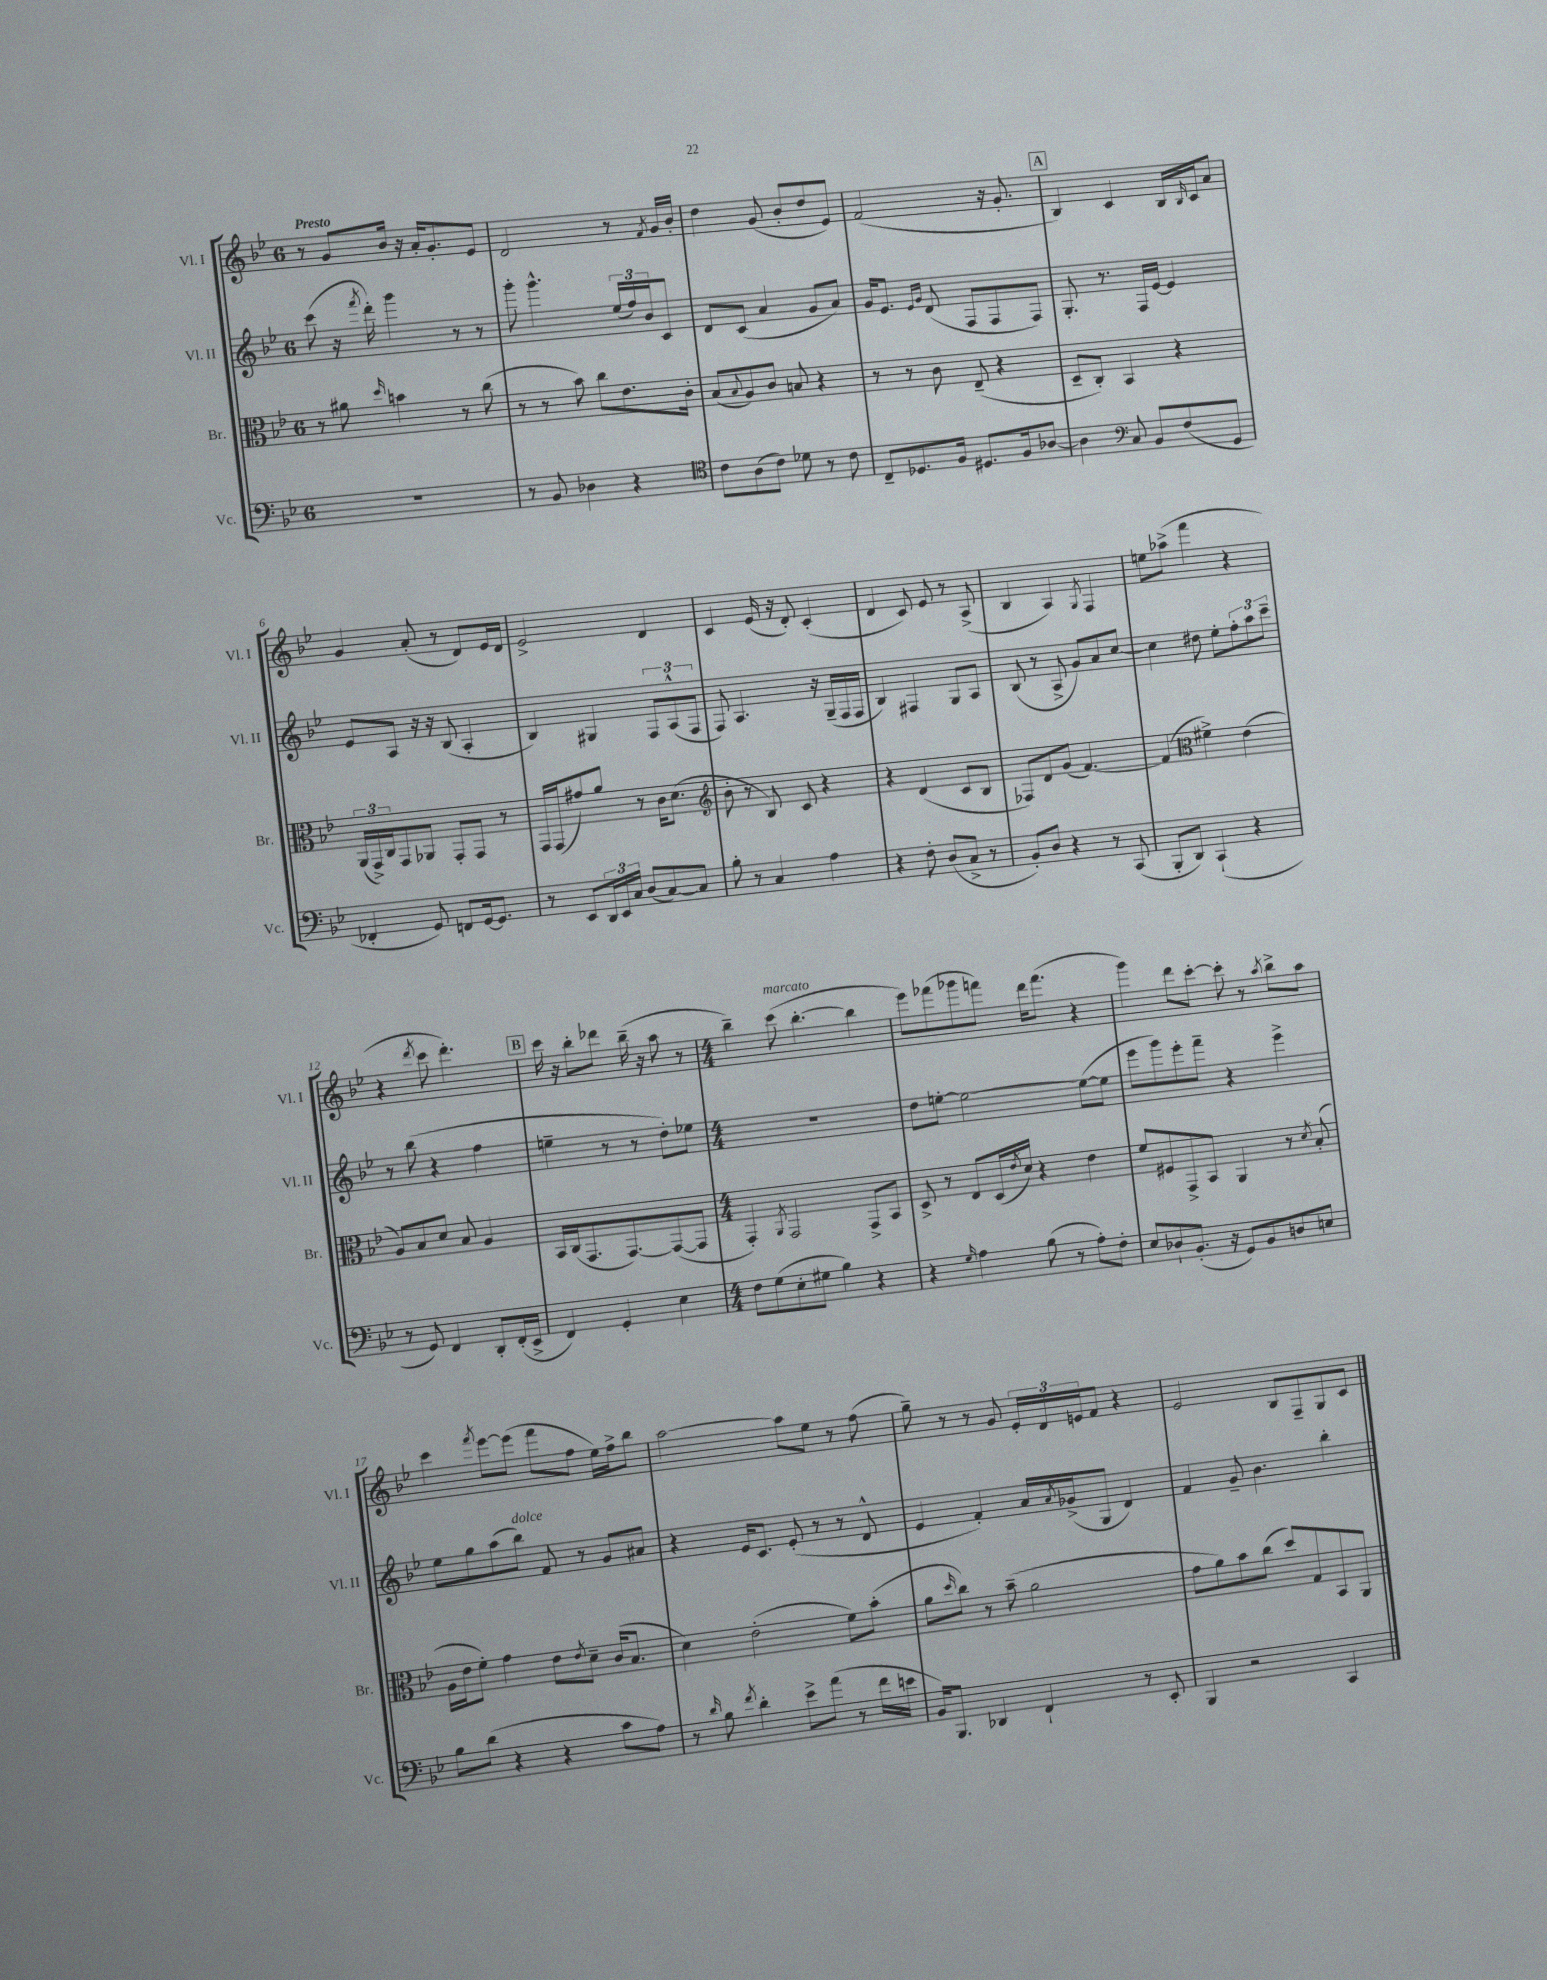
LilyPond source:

<<
\new StaffGroup <<
\new Staff = "s0" \with { instrumentName = "Vl. I" shortInstrumentName = "Vl. I" } {
    \clef treble \key bes \major \once \override Staff.TimeSignature.style = #'single-digit \time 6/8 \tempo "Presto"
    r8 g'8 bes'16 r16 a'16-. g'8.-. ees'8 |
    d'2 r8 \acciaccatura { f'8 } g'16 bes'16-. |
    d''4 g'8( bes'8-. d''8 ees'8) |
    f'2( r16 g'8.-. |
    \mark \markup { \box "A" } bes4) c'4 bes16 \grace { bes16 } c'16 a'8 |
    g'4 a'8-.( r8 d'8) ees'16 d'16 |
    ees'2-> d'4 |
    c'4 ees'16( r16 d'8-.) c'4-.( |
    d'4 c'8) ees'8 r8 a8->( |
    bes4 a4) \acciaccatura { g8 } f4 |
    e''8 aes''8->( f'''4 r4 |
    r4 \acciaccatura { d'''8 } c'''8 d'''4.-.) |
    \mark \markup { \box "B" } c'''16 r16 bes''8-. des'''8 bes''16--( r16 a''8 r8 |
    \numericTimeSignature \time 4/4 bes''4--) c'''8^\markup { \italic "marcato" }( bes''4.~-. bes''4 |
    ees'''8) fes'''8( ges'''8 f'''8) d'''16 f'''8.( r4 |
    g'''4) d'''8 c'''8~-. c'''8-. r8 \acciaccatura { a''8 } bes''8-> a''8 |
    c'''4 \acciaccatura { f'''8 } ees'''8~ ees'''8( f'''8 f''8 ees''16) f''16-> bes''8 |
    a''2~ a''8 ees''8 r8 f''8( |
    g''8--) r8 r8 g'8 \tuplet 3/2 { ees'16-. d'16 e'16 } f'8 r4 |
    ees'2 bes8 f8-- g8 c'8 \bar "|." |
}
\new Staff = "s1" \with { instrumentName = "Vl. II" shortInstrumentName = "Vl. II" } {
    \clef treble \key bes \major \once \override Staff.TimeSignature.style = #'single-digit \time 6/8
    c'''8( r16 \acciaccatura { f'''8 } d'''16-.) g'''4 r8 r8 |
    g'''8-. g'''4.-^ \tuplet 3/2 { ees''16( f''16) bes'16 } c'8 |
    d'8 c'8( a'4 g'8 a'8) |
    g'16 ees'8. \grace { ees'16 g'16 } d'8( f8 f8 f8) |
    \mark \markup { \box "A" } g8.-. r8. f16 ees'16~ ees'4 |
    ees'8 a8 r16 r16 bes8( a4-. |
    bes4) gis4 \tuplet 3/2 { f8 a8-^( f8 } |
    f8) a4. r16 g16--( f16 f16 |
    bes4) fis4 g8 a8 |
    bes8( r8 a8-> g'8) a'8 c''8~ |
    c''4 dis''8 ees''8-. \tuplet 3/2 { f''8-. a''8 c'''8-- } |
    r8 bes''8( r4 f''4 |
    \mark \markup { \box "B" } e''4-- r8 r8 d''8-.) ees''8 |
    \numericTimeSignature \time 4/4 R1 |
    d''8 e''8~-. e''2~ e''8~( e''8 |
    ees'''8 g'''8) ees'''8-. f'''8-- r4 ees'''4-> |
    ees''8 g''8 a''8( bes''8^\markup { \italic "dolce" }) f'8 r8 g'8 ais'8 |
    r4 ees'16 c'8. ees'8-.( r8 r8 d'8-^ |
    ees'4 f'4-.) a'16 \acciaccatura { a'8 } ges'16->( g8 d'4) |
    f'4 g'8-- bes'4. bes''4-. \bar "|." |
}
\new Staff = "s2" \with { instrumentName = "Br." shortInstrumentName = "Br." } {
    \clef alto \key bes \major \once \override Staff.TimeSignature.style = #'single-digit \time 6/8
    r8 ais'8 \grace { d''16 } b'4 r8 c''8( |
    r8 r8 bes'8) c''8 ees'8. c'16-. |
    bes8( \appoggiatura { bes8 } a8) c'8 b8 r4 |
    r8 r8 c'8 ees8--( r4 |
    \mark \markup { \box "A" } d8-- c8-.) bes,4 r4 |
    \tuplet 3/2 { a,16( g,16->) c16 } g,8 aes,8 g,8-. g,8 r8 |
    g,16 g,16( gis'8) a'8 r8 c'16 d'8.( |
    \clef treble bes'8-. r8 bes8) c'8 r4 |
    r4 d'4( c'8 bes8 |
    fes8) d'8 g'8( f'4.~) |
    f'4( \clef alto fis'4->) ees'4( |
    a8) bes8 d'8 bes8 a4 |
    \mark \markup { \box "B" } bes,16 c16( g,8. g,8.~) g,8~( g,8 |
    \numericTimeSignature \time 4/4 g,4-.) \acciaccatura { a,8 } g,2 g,8-> bes,8 |
    d8-> r8 ees8 d16( \acciaccatura { ees'8 } d'16) r4 ees'4 |
    f'8 fis8 g,8-> bes,8 a,4 r8 \acciaccatura { d'8 } bes8-.( |
    a16 ees'16 f'8-.) g'4 ees'8 \acciaccatura { ees'8 } d'8-- c'16( bes8. |
    d'4) ees'2-.( f'8) bes'8-.( |
    a'8 \grace { d''16 } c''8) r8 bes'8--( a'2 |
    g'8 a'8) bes'8 c''8( d''8) g8 bes,8 a,8 \bar "|." |
}
\new Staff = "s3" \with { instrumentName = "Vc." shortInstrumentName = "Vc." } {
    \clef bass \key bes \major \once \override Staff.TimeSignature.style = #'single-digit \time 6/8
    R2. |
    r8 bes,8 des4 r4 |
    \clef tenor c'8 a8( c'8) des'8 r8 c'8 |
    c8-- des8. f16 dis8. f16 aes8~ |
    \mark \markup { \box "A" } aes4 \clef bass c8 bes,8 f8( g,8 |
    fes,4-. g,8) f,8 g,16~ g,8. |
    r8 ees,8 \tuplet 3/2 { d,16 ees,16 c16 } d8( c8~) c8 |
    bes8-. r8 c4 a4 |
    r4 f8-. d8( c8-> r8 |
    bes,8-.) d8 r4 r8 c,8( |
    bes,,8-. d,8) c,4-!( r4 |
    r8 g,8) f,4 d,8-. f,16-.( ees,16-> |
    \mark \markup { \box "B" } f,4) g,4-. ees4 |
    \numericTimeSignature \time 4/4 f8 g8( ees8-. gis8 bes4) r4 |
    r4 \grace { g16 } a4 bes8( r8 a8-.) f8-. |
    ees8 des8-! bes,8.-.( r16 g,8) bes,8 d8 e8 |
    bes8 d'8( r4 r4 c'8 a8) |
    r8 \grace { d'16 } bes8 \acciaccatura { f'8 } d'4-. ees'8-> a'8( r8 f'16 e'16 |
    bes,16) bes,,8. des,4 f,4-! r8 ees,8-. |
    bes,,4 r2 c,4 \bar "|." |
}
>>
>>
